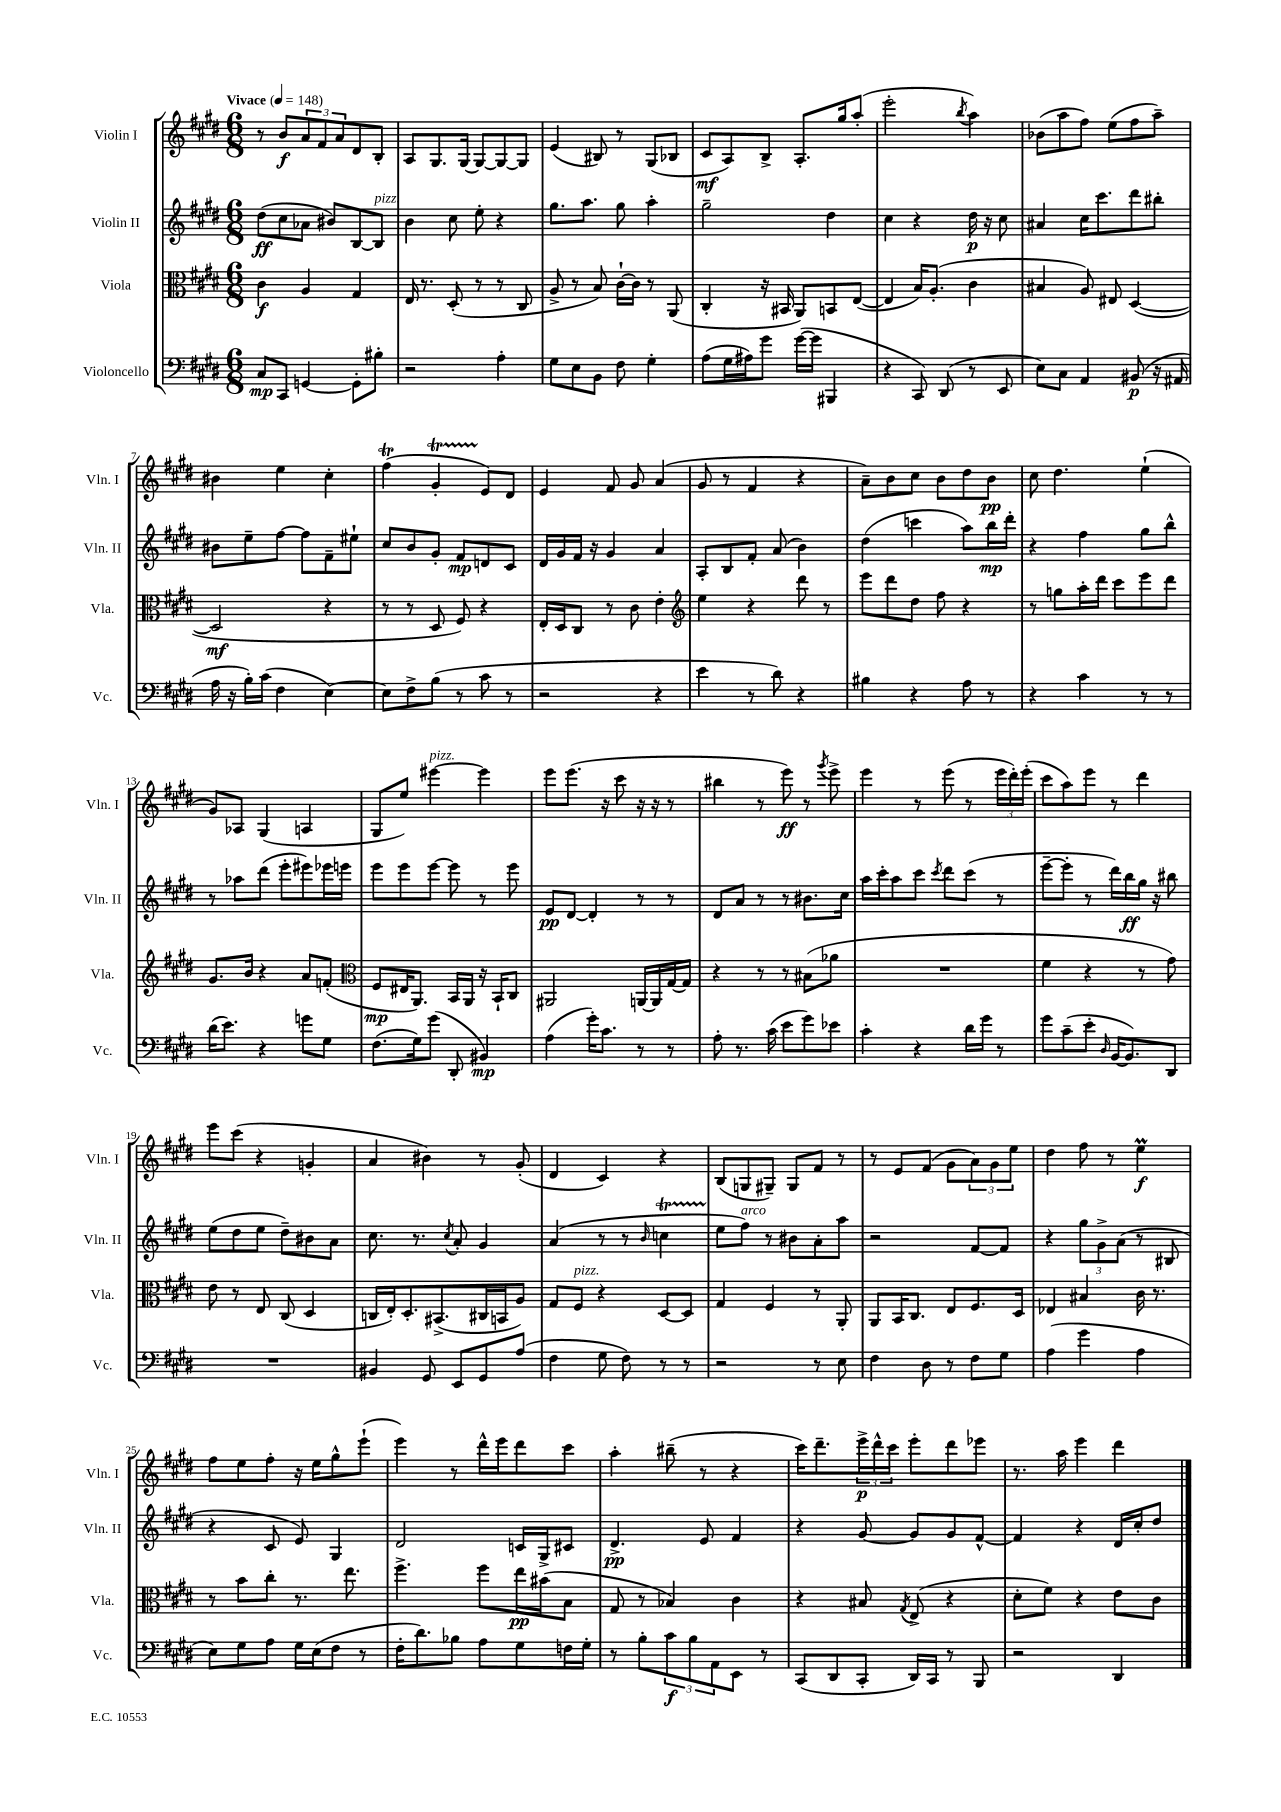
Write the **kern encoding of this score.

**kern	**kern	**kern	**kern
*staff4	*staff3	*staff2	*staff1
*clefF4	*clefC3	*clefG2	*clefG2
*k[f#c#g#d#]	*k[f#c#g#d#]	*k[f#c#g#d#]	*k[f#c#g#d#]
*M6/8	*M6/8	*M6/8	*M6/8
*MM148	*MM148	*MM148	*MM148
8C#/L	4c#\	(8dd#\L	8r
8CC#/J	.	8cc#\	8b/L
[4GG/	4A/	8a-\J	12a/
.	.	.	12f#/
.	.	8b#/L)	.
.	.	.	12a/
8GG'\]L	4G#/	[8B/	8d#/
8B#'\J	.	8B/]J	8B'/J
=	=	=	=
2r	16E/	4b\	8A/L
.	8.r	.	.
.	.	.	8.G#/
.	(8D#'/	8cc#\	.
.	.	.	[16G#/Jk
.	8r	8ee'\	8G#/_L
4A'\	8r	4r	8G#/_
.	8C#/	.	8G#/]J
=	=	=	=
8G#\L	8A^/	8.gg#\L	(4e/
8E\	8r	.	.
.	.	8.aa\J	.
8BB\J	8B/)	.	8B#/)
8F#\	[16c#`\LL	8gg#\	8r
.	16c#\]JJ	.	.
4G#'\	8r	4aa'\	(8G#/L
.	(8AA/	.	8B-/J
=	=	=	=
(8A\L	4C#'/	2gg#~\	8c#/L
16G#\L	.	.	8A/)
16A#\J)	.	.	.
8g#\J	16r	.	8B^/J
.	16BB#/	.	.
([16g#\LL	8AA/L)	.	8.A'/L
16g#\]JJ	.	.	.
4BBB#/	8BB/	4dd#\	.
.	.	.	16gg#/k
.	([8E/J	.	(8aa'/J
=	=	=	=
4r	4E/]	4cc#\	2eee'\
8CC#/)	16B/LK)	4r	.
.	(8.A'/J	.	.
(8DD#/	.	.	.
.	.	.	8qbb/
8r	4c#\	16dd#\	4aa\)
.	.	16r	.
8EE/	.	8cc#\	.
=	=	=	=
8E\L)	4B#/	4a#/	(8b-\L
8C#\J	.	.	8aa\
4AA/	8A/)	16cc#\LK	8ff#\J)
.	.	8.ccc#\	.
.	8E#/	.	(8ee\L
(8BB#/	([4D#/	8ddd#\	8ff#\
16r	.	8bb#'\J	8aa~\J)
16AA#/	.	.	.
=	=	=	=
16A\	2D#/]	8b#\L	4b#\
16r	.	.	.
16B'\LL)	.	8ee~\	.
(16c#\JJ	.	.	.
4F#\	.	[8ff#\J	4ee\
.	.	8ff#\]L	.
[4E\)	4r	8f#~\	4cc#'\
.	.	8ee#`\J	.
=	=	=	=
8E\]L	8r	8cc#/L	(4ff#\
8F#^\	8r	8b/	.
(8B\J	8D#/	8g#'/J	4g#'/
8r	8F#/)	8f#/L	.
8c#\	4r	8d/	8e/L)
8r	.	8c#/J	8d#/J
=	=	=	=
2r	16E'/LL	16d#/LL	4e/
.	16D#/J	16g#/	.
.	8C#/J	16f#/JJ	.
.	.	16r	.
.	8r	4g#/	8f#/
.	8c#\	.	8g#/
4r	4e'\	4a/	(4a/
=	=	=	=
*	*clefG2	*	*
4e\	4ee\	8A'/L	8g#/
.	.	8B/	8r
8r	4r	8f#'/J	4f#/
8d#\)	.	(8a/	.
4r	8ddd#\	4b\)	4r
.	8r	.	.
=	=	=	=
4B#\	8eee\L	(4dd#\	8a~\L)
.	8ddd#\	.	8b\
4r	8dd#\J	4ccc\	8cc#\J
.	8ff#\	.	8b\L
8A\	4r	8aa\L)	8dd#\
8r	.	16bb\L	8b\J
.	.	16ddd#'\JJ	.
=	=	=	=
4r	8r	4r	8cc#\
.	8gg\L	.	4.dd#\
4c#\	16aa'\L	4ff#\	.
.	16ddd#\JJ	.	.
.	8ccc#\L	.	.
8r	8eee\	8gg#\L	(4ee`\
8r	8ddd#\J	8bb^^\J	.
=	=	=	=
(16d#\LK	8.g#/L	8r	8g#/L)
8.e\J)	.	.	.
.	.	8aa-\L	8A-/J
.	16b/Jk	.	.
4r	4r	(8ddd#\J	(4G#/
.	.	8eee'\L	.
8g\L	8a/L	8eee#\)	4A/
8G#\J	(8f'/J	16eee-\L	.
.	.	16eee\JJ	.
=	=	=	=
*	*clefC3	*	*
(8.F#\L	8F#/L	8eee\L	8G#/L
.	16E#/K	8eee\	8ee/J)
16G#\k)	8.AA/J)	.	.
(8g#\J	.	[8eee\J	[4eee#\
8DD#'/	16BB/LL	8eee\]	.
.	16AA/JJ	.	.
4BB#/)	16r	8r	4eee#\]
.	16BB`/LK	.	.
.	8C#/J	8eee\	.
=	=	=	=
(4A\	2AA#/	8e/L	8eee\L
.	.	[8d#/J	(8.eee\J
16g#'\LK)	.	4d#'/]	.
8.c#\J	.	.	16r
.	.	.	8ccc#\
8r	[16AA/LL	8r	16r
.	16AA/]	.	16r
8r	[16G#/	8r	8r
.	16G#/]JJ	.	.
=	=	=	=
8A'\	4r	8d#/L	4bb#\
8.r	.	8a/J	.
.	8r	8r	8r
(16c#\	.	.	.
8e\L	8r	8r	8eee\)
8g#\)	(8B#\L	8.b#\L	8r
.	.	.	8qggg#/
8e-\J	8a-\J	.	8eee^\
.	.	16cc#\Jk	.
=	=	=	=
4c#'\	2.r	16aa\LL	4eee\
.	.	16ccc#'\J	.
.	.	8aa\	.
4r	.	8ccc#\J	8r
.	.	8qccc#/	.
.	.	8ddd#\L	(8eee\
16d#\LL	.	(8ccc#\J	8r
16g#\JJ	.	.	.
8r	.	8r	24eee\LL
.	.	.	24ddd#'\)
.	.	.	(24eee'\JJ
=	=	=	=
8g#\L	4f#\	[8eee~\L	8ccc#\L
(8c#~\	.	8eee'\]J	8aa\)
8e'\J	4r	8r	8eee\J
16qqD#/	.	.	.
[16BB/LK	.	16ddd#\LL)	8r
8.BB/])	.	16bb\	.
.	8r	16gg#\JJ	4ddd#\
.	.	16r	.
8DD#/J	8g#\)	8bb#\	.
=	=	=	=
2.r	8e\	(8ee\L	8eee\L
.	8r	8dd#\	(8ccc#\J
.	8E/	8ee\J	4r
.	(8C#/	8dd#~\L)	.
.	4D#/	8b#\	4g'/
.	.	8a\J	.
=	=	=	=
4BB#/	16C/LL	8.cc#\	4a/
.	16E'/J)	.	.
.	8.D#'/	.	.
.	.	8.r	.
8GG#/	.	.	4b#\)
.	(8.BB#^/	.	.
.	.	8qcc#/	.
8EE/L	.	8a'/	.
8GG#/	16C#/L	4g#/	8r
.	16BB/J	.	.
(8A/J	8A/J)	.	(8g#'/
=	=	=	=
4F#\	8G#/L	(4a/	4d#/
.	8F#/J	.	.
8G#\	4r	8r	4c#/)
8F#\)	.	8r	.
.	.	16qqb/	.
8r	[8D#/L	4cc\	4r
8r	8D#/]J	.	.
=	=	=	=
2r	4G#/	8ee\L	(8B/L
.	.	8ff#\J)	8G/
.	4F#/	8r	8G#~/J)
.	.	8b#\L	8G#/L
8r	8r	8a'\	8f#/J
8E\	8AA'/	8aa\J	8r
=	=	=	=
4F#\	8AA/L	2r	8r
.	16BB/K	.	8e/L
.	8.C#/J	.	.
8D#\	.	.	(8f#/J
8r	8E/L	.	8g#\L
8F#\L	8.F#/	[8f#/L	12a\)
.	.	.	12g#\
8G#\J	.	8f#/]J	.
.	.	.	12ee\J
.	16D#/Jk	.	.
=	=	=	=
(4A\	4E-/	4r	4dd#\
4g#\	4B#/	12gg#\L	8ff#\
.	.	12g#^\	.
.	.	.	8r
.	.	(12a\J	.
4A\	16c#\	8r	4ee\
.	8.r	.	.
.	.	8B#/	.
=	=	=	=
8E\L)	8r	4r	8ff#\L
8G#\	8b\L	.	8ee\
8A\J	8cc#'\J	8c#/	8ff#'\J
16G#\LL	8.r	8e/)	16r
(16E\J	.	.	16ee\LK
8F#\J	.	4G#/	8gg#^^\
.	8.ee\	.	.
8r	.	.	(8eee`\J
=	=	=	=
16F#'\LK	4.ff#^\	2d#/	4eee\)
8.d#\)	.	.	.
8B-\J	.	.	8r
8A\L	8ff#\L	.	16ddd#^^\LL
.	.	.	16eee\J
8G#\	16ee\L	16c/LL	8ddd#\
.	(16b#\J	16G#^/J	.
16F\L	8B\J	8c#/J	8ccc#\J
16G#'\JJ	.	.	.
=	=	=	=
8r	8G#/	4.d#^/	4aa'\
8B'\L	8r	.	.
12c#\	4B-/)	.	(8bb#~\
12B\	.	.	.
.	.	8e/	8r
12AA\	.	.	.
8EE\J	4c#\	4f#/	4r
8r	.	.	.
=	=	=	=
(8CC#/L	4r	4r	16ccc#\LK)
.	.	.	8.ddd#~\
8DD#/	.	.	.
8CC#'/J	8B#/	[8g#/	24eee^\L
.	.	.	24ddd#^^\
.	.	.	24ccc#\JJ
.	8qG#/	.	.
16DD#/LL)	(8E^/	8g#/]L	8eee'\L
16CC#/JJ	.	.	.
8r	4r	8g#/	8ddd#\
8BBB/	.	[8f#^^/J	8eee-\J
=	=	=	=
2r	8d#'\L	4f#/]	8.r
.	8f#\J)	.	.
.	.	.	16aa\
.	4r	4r	4eee\
4DD#/	8e\L	16d#/LL	4ddd#\
.	.	16cc#'/J	.
.	8c#\J	8dd#/J	.
==	==	==	==
*-	*-	*-	*-
